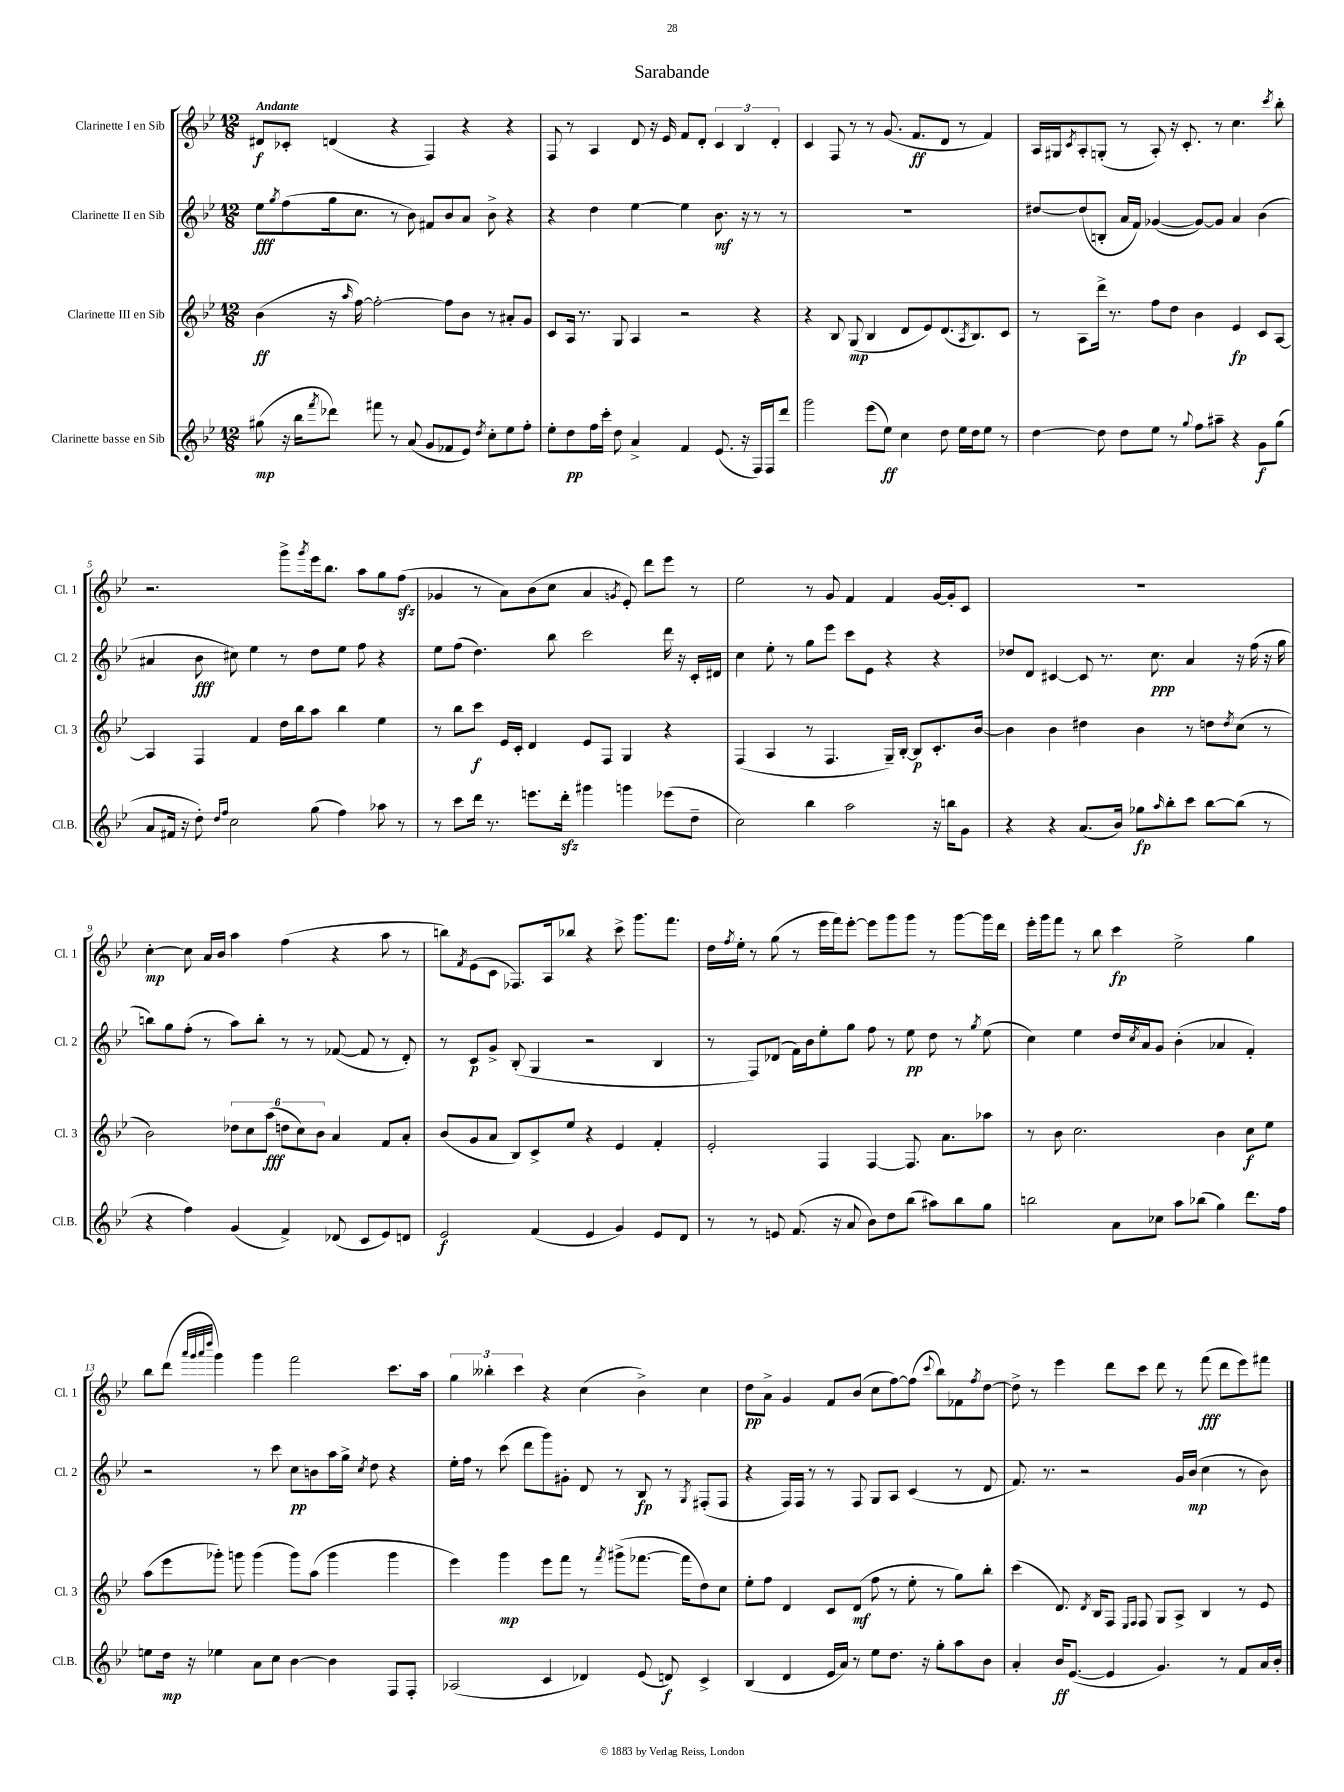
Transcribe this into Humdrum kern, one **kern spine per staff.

**kern	**dynam	**kern	**dynam	**kern	**dynam	**kern	**dynam
*part4	*part4	*part3	*part3	*part2	*part2	*part1	*part1
*staff4	*staff4	*staff3	*staff3	*staff2	*staff2	*staff1	*staff1
*I"Clarinette basse en Sib	*	*I"Clarinette III en Sib	*	*I"Clarinette II en Sib	*	*I"Clarinette I en Sib	*
*I'Cl.B.	*	*I'Cl. 3	*	*I'Cl. 2	*	*I'Cl. 1	*
*clefG2	*	*clefG2	*	*clefG2	*	*clefG2	*
*k[b-e-]	*	*k[b-e-]	*	*k[b-e-]	*	*k[b-e-]	*
*M12/8	*	*M12/8	*	*M12/8	*	*M12/8	*
=1	=1	=1	=1	=1	=1	=1	=1
!	!	!	!	!	!	!LO:TX:a:B:t=Andante	!
(8gg#X\	mp	(4b-\	ff	8ee-\L	fff	8d#X/L	f
.	.	.	.	8qgg/	.	.	.
16r	.	.	.	(8ff\	.	8c-X'/J	.
16bb-\KL	.	.	.	.	.	.	.
8qfff/	.	.	.	.	.	.	.
8ddd-X\J)	.	16r	.	16gg\k	.	(4dn/	.
.	.	16qqaa/	.	.	.	.	.
.	.	[16ff\)	.	8.cc\J	.	.	.
8fff#X\	.	2ff'\_	.	.	.	.	.
8r	.	.	.	8r	.	4r	.
(8a/	.	.	.	8b-\)	.	.	.
8g/L	.	.	.	8f#X/L	.	4F/)	.
8f-X/	.	8ff\L]	.	8b-/	.	.	.
8e-/J)	.	8b-\J	.	8a/J	.	4r	.
8qdd/	.	.	.	.	.	.	.
8cc'\L	.	8r	.	8b-^\	.	.	.
8ee-\	.	8a#X'/L	.	4r	.	4r	.
8ff'\J	.	8g/J	.	.	.	.	.
=2	=2	=2	=2	=2	=2	=2	=2
8ee-'\L	.	8c/L	.	4r	.	8F/	.
8dd\	pp	16A/Jk	.	.	.	8r	.
.	.	8.r	.	.	.	.	.
16ff\L	.	.	.	4dd\	.	4A/	.
16ccc'\JJ	.	.	.	.	.	.	.
8dd\	.	8G/	.	.	.	.	.
4a^/	.	4A/	.	[4ee-\	.	8d/	.
.	.	.	.	.	.	16r	.
.	.	.	.	.	.	16e-/	.
4f/	.	2r	.	4ee-\]	.	8f/L	.
.	.	.	.	.	.	8d'/J	.
(8.e-/	.	.	.	8.b-\	mf	6c/	.
.	.	.	.	.	.	6B-/	.
16r	.	.	.	16r	.	.	.
16F/LL)	.	4r	.	8r	.	.	.
16F/J	.	.	.	.	.	.	.
.	.	.	.	.	.	6d'/	.
8ddd/J	.	.	.	8r	.	.	.
=3	=3	=3	=3	=3	=3	=3	=3
2ggg\	.	4r	.	1.r	.	4c/	.
.	.	8B-/	.	.	.	8F/	.
.	.	(8G/	mp	.	.	8r	.
(8eee-\L	.	4B-/	.	.	.	8r	.
8ee-\J)	ff	.	.	.	.	(8.g/	.
4cc\	.	8d/L	.	.	.	.	.
.	.	.	.	.	.	8.f/L	ff
.	.	8e-/)	.	.	.	.	.
8dd\	.	(8.d/	.	.	.	8d/J	.
16ee-\LL	.	.	.	.	.	8r	.
.	.	8qA/	.	.	.	.	.
16dd\J	.	8.B-/)	.	.	.	.	.
8ee-\J	.	.	.	.	.	4f/)	.
8r	.	8c/J	.	.	.	.	.
=4	=4	=4	=4	=4	=4	=4	=4
[4dd\	.	8r	.	[8dd#X/L	.	16A/LL	.
.	.	.	.	.	.	16G#X/J	.
.	.	.	.	.	.	8qc/	.
.	.	8A\L	.	(8dd#/]	.	8A'/	.
8dd\]	.	16ddd^\Jk	.	8Bn'/J	.	(8Gn'/J	.
.	.	8.r	.	.	.	.	.
8dd\L	.	.	.	16a/LL	.	8r	.
.	.	.	.	16f/JJ)	.	.	.
8ee-\J	.	8ff\L	.	([4g-X/	.	8A'/)	.
8r	.	8dd\J	.	.	.	16r	.
.	.	.	.	.	.	8.c'/	.
8qqgg/	.	.	.	.	.	.	.
8ff\L	.	4b-\	.	8g-/L_)	.	.	.
8aa#X~\J	.	.	.	8g-/J]	.	8r	.
4r	.	4e-/	fp	4a/	.	4.cc\	.
8g\L	f	8c/L	.	(4b-\	.	.	.
.	.	.	.	.	.	8qccc/	.
(8gg\J	.	[8A/J	.	.	.	8bb-'\	.
!!LO:LB:g=z
=5	=5	=5	=5	=5	=5	=5	=5
8a/L	.	4A/]	.	4a#X/	.	2.r	.
16f#X/Jk	.	.	.	.	.	.	.
16r	.	.	.	.	.	.	.
8dd'\)	.	4F/	.	8b-\	fff	.	.
16qqdd/LL	.	.	.	.	.	.	.
16qqff/JJ	.	.	.	.	.	.	.
2cc\	.	.	.	8cc#X\)	.	.	.
.	.	4f/	.	4ee-\	.	.	.
.	.	16dd\LL	.	8r	.	8ggg^\L	.
.	.	16bb-\J	.	.	.	.	.
.	.	.	.	.	.	8qggg/	.
(8gg\	.	8aa\J	.	8dd\L	.	16eee-\k	.
.	.	.	.	.	.	8.bb-\J	.
4ff\)	.	4bb-\	.	8ee-\J	.	.	.
.	.	.	.	8ff\	.	8aa\L	.
8aa-X\	.	4ee-\	.	4r	.	8gg\	.
8r	.	.	.	.	.	(8ffzz\J	.
=6	=6	=6	=6	=6	=6	=6	=6
8r	.	8r	.	8ee-\L	.	4g-X/	.
8ccc\L	.	8bb-\L	.	(8ff\J	.	.	.
16ddd\Jk	.	8ccc\J	f	4.dd\)	.	8r	.
8.r	.	.	.	.	.	.	.
.	.	16e-/LL	.	.	.	8a\L)	.
.	.	16c'/JJ	.	.	.	.	.
8.eeen\L	.	4d/	.	.	.	(8b-\	.
.	.	.	.	8bb-\	.	8cc\J	.
16dddzz'\Jk	.	.	.	.	.	.	.
4ggg#X\	.	8e-/L	.	2ccc\	.	4a/	.
.	.	8F/J	.	.	.	.	.
.	.	.	.	.	.	8qgn/	.
4gggn\	.	4G/	.	.	.	8e-'/)	.
.	.	.	.	.	.	8ddd\L	.
(8eee-X\L	.	4r	.	16ddd\	.	8eee-\J	.
.	.	.	.	16r	.	.	.
8dd~\J	.	.	.	16c'/LL	.	8r	.
.	.	.	.	16d#X/JJ	.	.	.
=7	=7	=7	=7	=7	=7	=7	=7
2cc\)	.	(4F/	.	4cc\	.	2ee-\	.
.	.	4A/	.	8ee-'\	.	.	.
.	.	.	.	8r	.	.	.
4bb-\	.	8r	.	8gg\L	.	8r	.
.	.	4.F/	.	8eee-\J	.	8g/	.
2aa\	.	.	.	8ccc\L	.	4f/	.
.	.	.	.	8e-\J	.	.	.
.	.	16G~/LL)	.	4r	.	4f/	.
.	.	[16B-'/JJ	.	.	.	.	.
.	.	8B-/L]	p	.	.	.	.
16r	.	8.c'/	.	4r	.	[16g/LL	.
16bbn\KL	.	.	.	.	.	16g'/J]	.
8g\J	.	.	.	.	.	8c/J	.
.	.	[16b-/Jk	.	.	.	.	.
=8	=8	=8	=8	=8	=8	=8	=8
4r	.	4b-\]	.	8dd-X/L	.	1.r	.
.	.	.	.	8d/J	.	.	.
4r	.	4b-\	.	[4c#X/	.	.	.
(8.a/L	.	4dd#X\	.	8c#/]	.	.	.
.	.	.	.	8.r	.	.	.
16b-/Jk)	.	.	.	.	.	.	.
8gg-X\L	fp	4b-\	.	.	.	.	.
.	.	.	.	8.cc\	ppp	.	.
16qqaa/	.	.	.	.	.	.	.
8bb-'\	.	.	.	.	.	.	.
8ccc\J	.	8r	.	4a/	.	.	.
[8bb-\L	.	8ddn\L	.	.	.	.	.
.	.	8qdd/	.	.	.	.	.
(8bb-\J]	.	(8cc\J	.	16r	.	.	.
.	.	.	.	(16ff\	.	.	.
8r	.	8r	.	16r	.	.	.
.	.	.	.	16gg\	.	.	.
!!LO:LB:g=z
=9	=9	=9	=9	=9	=9	=9	=9
4r	.	2b-\)	.	8bbn\L)	.	[4cc'\	mp
.	.	.	.	8gg\	.	.	.
4ff\)	.	.	.	(8ff'\J	.	8cc\]	.
.	.	.	.	8r	.	16a/LL	.
.	.	.	.	.	.	16b-/JJ	.
(4g/	.	12dd-X\L	.	8aa\L)	.	4aa\	.
.	.	12cc\	.	.	.	.	.
.	.	.	.	8bb'\J	.	.	.
.	.	(12aa\J	fff	.	.	.	.
4f^/)	.	12ddn\L	.	8r	.	(4ff\	.
.	.	12cc\)	.	.	.	.	.
.	.	.	.	8r	.	.	.
.	.	12b-\J	.	.	.	.	.
(8d-X/	.	4a/	.	([8f-X/	.	4r	.
8c/L	.	.	.	8f-/]	.	.	.
8e-/)	.	8f/L	.	8r	.	8aa\	.
8dn/J	.	8a'/J	.	8d'/)	.	8r	.
=10	=10	=10	=10	=10	=10	=10	=10
2e-/	f	(8b-/L	.	8r	.	8bbn\L)	.
.	.	.	.	.	.	8qf/	.
.	.	8g/	.	8c/L	p	(8e-\	.
.	.	8a/J	.	8g^/J	.	8c\J	.
.	.	8B-/L)	.	(8B-'/	.	8.F-X/L)	.
(4f/	.	8c^/	.	4G/	.	.	.
.	.	.	.	.	.	16A/k	.
.	.	8ee-/J	.	.	.	8bb-X/J	.
4e-/	.	4r	.	2r	.	4r	.
4g/)	.	4e-/	.	.	.	8ccc^\	.
.	.	.	.	.	.	8.ggg\L	.
8e-/L	.	4f'/	.	4B-/	.	.	.
.	.	.	.	.	.	8.fff\J	.
8d/J	.	.	.	.	.	.	.
=11	=11	=11	=11	=11	=11	=11	=11
8r	.	2e-'/	.	8r	.	16dd\LL	.
.	.	.	.	.	.	8qff/	.
.	.	.	.	.	.	16ee-'\JJ	.
8r	.	.	.	8F/L)	.	8r	.
8en/	.	.	.	(8d-X/J	.	(8gg\	.
(8.f/	.	.	.	16f\LL)	.	8r	.
.	.	.	.	16b-\J	.	.	.
.	.	4F/	.	8ee-'\	.	16eee-\LL	.
16r	.	.	.	.	.	16fff\J)	.
8a/	.	.	.	8gg\J	.	[8eee-'\J	.
8b-\L)	.	[4F/	.	8ff\	.	8eee-\L]	.
8dd\	.	.	.	8r	.	8ggg\	.
(8bb-\J	.	8.F/]	.	8ee-\	pp	8ggg\J	.
8aa#X\L)	.	.	.	8dd\	.	8r	.
.	.	8.a\L	.	.	.	.	.
8bb-\	.	.	.	8r	.	[8ggg\L	.
.	.	.	.	8qgg/	.	.	.
8gg\J	.	8aa-X\J	.	(8ee-\	.	16ggg\L]	.
.	.	.	.	.	.	16ddd\JJ	.
=12	=12	=12	=12	=12	=12	=12	=12
2bbn\	.	8r	.	4cc\)	.	16eee-'\LL	.
.	.	.	.	.	.	16ggg\J	.
.	.	8b-\	.	.	.	8fff\J	.
.	.	2.cc\	.	4ee-\	.	8r	.
.	.	.	.	.	.	8bb-\	.
8a\L	.	.	.	16dd/LL	.	4ccc\	fp
.	.	.	.	8qcc/	.	.	.
.	.	.	.	16a/J	.	.	.
8cc-X\J	.	.	.	8g/J	.	.	.
8aa\L	.	.	.	(4b-'\	.	2ee-^\	.
(8bb-X\J	.	.	.	.	.	.	.
4gg\)	.	4b-\	.	4a-X/	.	.	.
8.ddd\L	.	8cc\L	f	4f'/)	.	4gg\	.
.	.	8ee-\J	.	.	.	.	.
16ff\Jk	.	.	.	.	.	.	.
!!LO:LB:g=z
=13	=13	=13	=13	=13	=13	=13	=13
8een\L	.	(8aa\L	.	2r	.	8bb-\L	.
16dd\Jk	mp	8eee-\	.	.	.	(8ddd\J	.
16r	.	.	.	.	.	.	.
.	.	.	.	.	.	32qqaaa/LLL	.
.	.	.	.	.	.	32qqggg/	.
.	.	.	.	.	.	32qqaaa/	.
.	.	.	.	.	.	32qqdddd/JJJ	.
4ee-X\	.	8ggg-X'\J)	.	.	.	4ggg\)	.
.	.	8gggn\	.	.	.	.	.
8a\L	.	(4ggg\	.	8r	.	4ggg\	.
8cc\J	.	.	.	8ccc\	.	.	.
[4b-\	.	8ggg\L)	.	8cc\L	pp	2fff\	.
.	.	(8aa\J	.	8bn\	.	.	.
4b-\]	.	4ggg\	.	16aa\L	.	.	.
.	.	.	.	16gg^\JJ	.	.	.
.	.	.	.	8qcc/	.	.	.
.	.	.	.	8dd\	.	.	.
8F/L	.	4ggg\	.	4r	.	8.ccc\L	.
8F'/J	.	.	.	.	.	.	.
.	.	.	.	.	.	16aa\Jk	.
=14	=14	=14	=14	=14	=14	=14	=14
(2A-X/	.	4eee-\)	.	16ee-'\LL	.	6gg\	.
.	.	.	.	16ff\JJ	.	.	.
.	.	.	.	8r	.	.	.
.	.	.	.	.	.	6bb--X'\	.
.	.	4ggg\	mp	(8ccc\	.	.	.
.	.	.	.	.	.	6ccc\	.
.	.	.	.	8ddd\L	.	.	.
4c/	.	8eee-\L	.	8ggg\)	.	4r	.
.	.	8fff\J	.	8g#X'\J	.	.	.
4d-X/)	.	8r	.	8d/	.	(4cc\	.
.	.	8qfff/	.	.	.	.	.
.	.	(8ggg#X^\L	.	8r	.	.	.
(8e-/	.	[8.fff-X\J	.	8B-/	fp	4b-^\)	.
8dn/)	f	.	.	8r	.	.	.
.	.	16fff-\KL]	.	.	.	.	.
.	.	.	.	8qG/	.	.	.
4c^/	.	8dd\)	.	(8F#X'/L	.	4cc\	.
.	.	8cc\J	.	8F#/J	.	.	.
=15	=15	=15	=15	=15	=15	=15	=15
(4B-/	.	8ee-'\L	.	4r	.	8dd\L	pp
.	.	8ff\J	.	.	.	8a^\J	.
4d/	.	4d/	.	16F/LL)	.	4g/	.
.	.	.	.	16F/JJ	.	.	.
.	.	.	.	8r	.	.	.
16e-/LL	.	8c/L	.	8r	.	8f/L	.
16a/JJ)	.	.	.	.	.	.	.
8r	.	(8d/J	mf	8F/	.	(8b-/J	.
8ee-\L	.	8ff\	.	8G/L	.	8cc\L	.
8.dd\J	.	8r	.	8A/J	.	[8ff\)	.
.	.	8ee-'\	.	(4c/	.	(8ff\J]	.
16r	.	.	.	.	.	.	.
.	.	.	.	.	.	8qqccc/	.
8gg'\L	.	8r	.	.	.	8bb-\L)	.
8aa\	.	8gg\L)	.	8r	.	8f-X\	.
.	.	.	.	.	.	8qff/	.
8b-\J	.	8bb-'\J	.	8d/	.	[8dd\J	.
=16	=16	=16	=16	=16	=16	=16	=16
4a'/	.	(4ccc\	.	8.f/)	.	8dd^\]	.
.	.	.	.	.	.	8r	.
.	.	.	.	8.r	.	.	.
16b-/KL	ff	8.d/)	.	.	.	4eee-\	.
([8.e-/J	.	.	.	.	.	.	.
.	.	.	.	2r	.	.	.
.	.	8qd/	.	.	.	.	.
.	.	16B-/KL	.	.	.	.	.
4e-/]	.	8F/J	.	.	.	8ddd\L	.
.	.	16qqE-/LL	.	.	.	.	.
.	.	16qqF/JJ	.	.	.	.	.
.	.	8F/	.	.	.	8ccc\J	.
4.g/)	.	8G/L	.	.	.	8ddd\	.
.	.	8A^/J	.	16g/LL	.	8r	.
.	.	.	.	(16b-/JJ	mp	.	.
.	.	4B-/	.	4cc\	.	(8fff\	fff
8r	.	.	.	.	.	8ddd\L	.
8f/L	.	8r	.	8r	.	8eee-\)	.
16a/L	.	8e-/	.	8b-\)	.	8fff#X\J	.
16b-'/JJ	.	.	.	.	.	.	.
==	==	==	==	==	==	==	==
*-	*-	*-	*-	*-	*-	*-	*-
